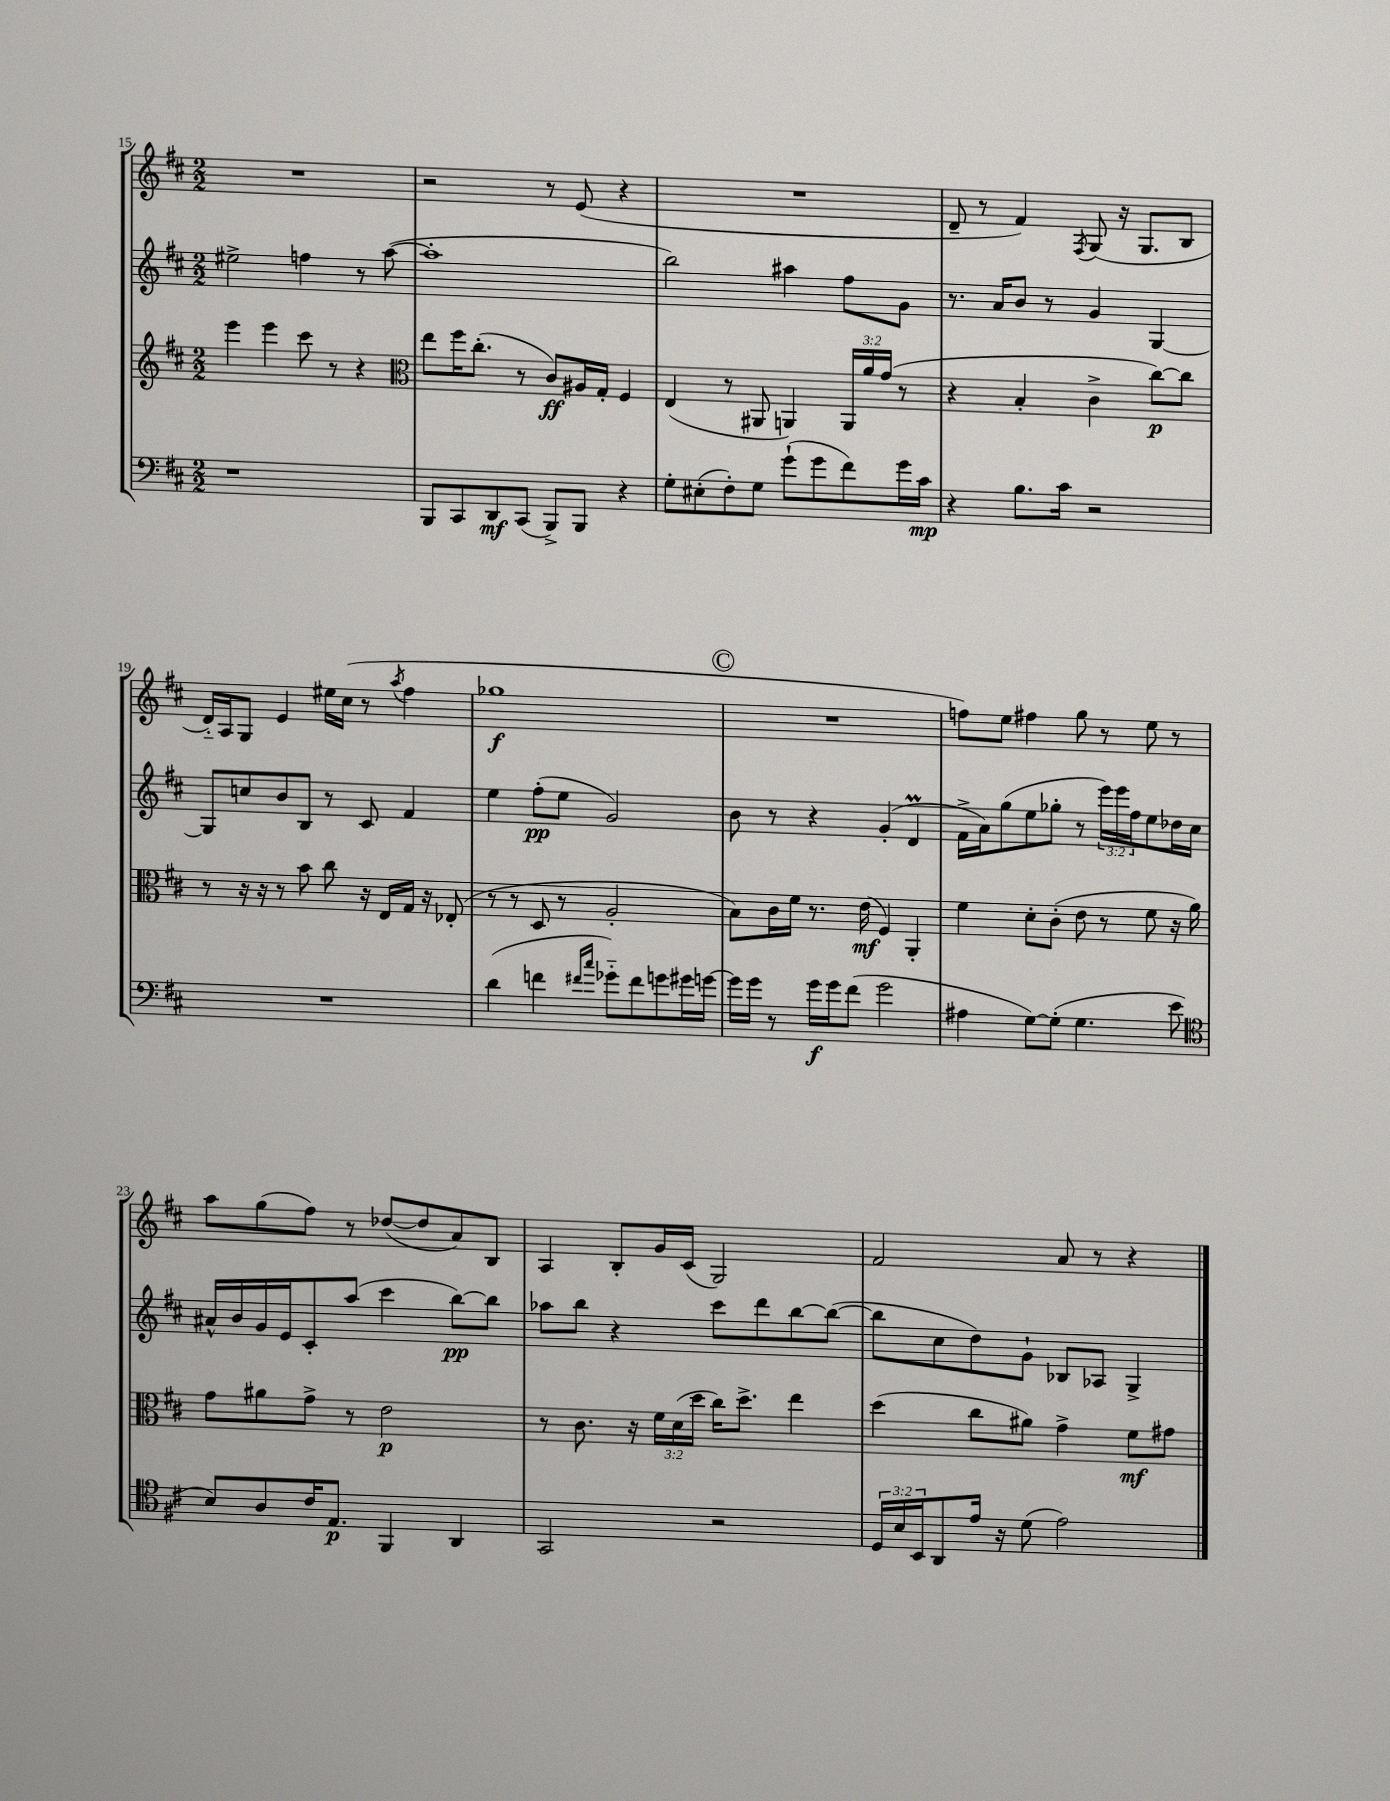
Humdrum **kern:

**kern	**kern	**kern	**kern
*staff4	*staff3	*staff2	*staff1
*clefF4	*clefG2	*clefG2	*clefG2
*k[f#c#]	*k[f#c#]	*k[f#c#]	*k[f#c#]
*M2/2	*M2/2	*M2/2	*M2/2
1r	4eee	2ee#^	1r
.	4eee	.	.
.	8ccc#	4ff	.
.	8r	.	.
.	4r	8r	.
.	.	([8aa	.
=	=	=	=
*	*clefC3	*	*
8BBB	8ee	1aa']	2r
8CC#	16ff#	.	.
.	(8.cc#'	.	.
8DD	.	.	.
(8CC#	8r	.	.
8BBB^)	8c#)	.	8r
8BBB	16A#	.	(8e
.	16G'	.	.
4r	4F#	.	4r
=	=	=	=
8G'	(4E	2bb)	1r
(8E#'	.	.	.
8F#')	8r	.	.
8G	8AA#	.	.
(8g`	4AA)	4aa#	.
8g	.	.	.
8f#)	24AA	8ff#	.
.	24a	.	.
.	(24g	.	.
16g	8r	8g	.
16c#	.	.	.
=	=	=	=
4r	4r	8.r	8d~
.	.	.	8r
.	.	16a	.
8.B	4B'	8b	4f#)
.	.	8r	.
16c#	.	.	.
.	.	.	8qF#
2r	4c#^	4g	(8G
.	.	.	16r
.	.	.	8.G
.	[8cc#)	[4G	.
.	8cc#]	.	8B
=	=	=	=
1r	8r	8G]	16d'~)
.	.	.	16A
.	16r	8cc	8G
.	16r	.	.
.	8r	8b	4e
.	8b	8B	.
.	8cc#	8r	16ee#
.	.	.	(16cc#
.	16r	8c#	8r
.	16E	.	.
.	.	.	8qaa
.	16G	4f#	4ff#
.	16r	.	.
.	(8E-'	.	.
=	=	=	=
(4d	8r	4ee	1gg-
.	8r	.	.
4f	8D	(8ff#'	.
.	8r	8ee	.
16qqf#	.	.	.
16qqcc#	.	.	.
8g-'~)	2A'	2g)	.
8f#	.	.	.
8g	.	.	.
16g#	.	.	.
[16g	.	.	.
=	=	=	=
16g]	8B)	8b	1r
16g	.	.	.
8r	16c#	8r	.
.	16f#	.	.
16g	8.r	4r	.
16g	.	.	.
(8f#	.	.	.
.	(16e	.	.
2g	4F#)	(4g'	.
.	4AA'	4d	.
=	=	=	=
4A#	4f#	16f#^	8ff)
.	.	16a)	.
.	.	(8gg	8ee
[8G)	8d'	8ee	4ff#
(8G']	(8c#'	8gg-'	.
4.G	8e	8r	8gg
.	8r	24eee)	8r
.	.	24eee	.
.	.	24ff#	.
.	8f#	8ee	8ee
8e	16r	16dd-	8r
.	16a)	16cc#	.
=	=	=	=
*clefC4	*	*	*
8B)	8g	16a#^^	8aa
.	.	16b	.
8A	8a#	16g	(8gg
.	.	16e	.
16c#	8g^	8c#'	8ff#)
8.E	.	.	.
.	8r	(8aa	8r
4FF#	2e	4ccc#	([8dd-
.	.	.	8dd-]
4AA	.	[8bb)	8a)
.	.	8bb]	8B
=	=	=	=
2GG	8r	8aa-	4A
.	8.c#	8bb	.
.	.	4r	8B'
.	16r	.	.
.	24f#	.	16g
.	(24d	.	.
.	.	.	(16c#
.	24dd	.	.
2r	16cc#)	8ccc#	2G)
.	8.dd^	.	.
.	.	8ddd	.
.	4ee	[8bb	.
.	.	(8bb_	.
=	=	=	=
24D	(4dd	8bb]	2f#
24B	.	.	.
24BB	.	.	.
8AA	.	8cc#	.
16e	8cc#	8dd)	.
16r	.	.	.
(8d	8a#)	8g`	.
2e)	4g^	8B-	8a
.	.	8A-	8r
.	8f#	4G^	4r
.	8g#	.	.
==	==	==	==
*-	*-	*-	*-
